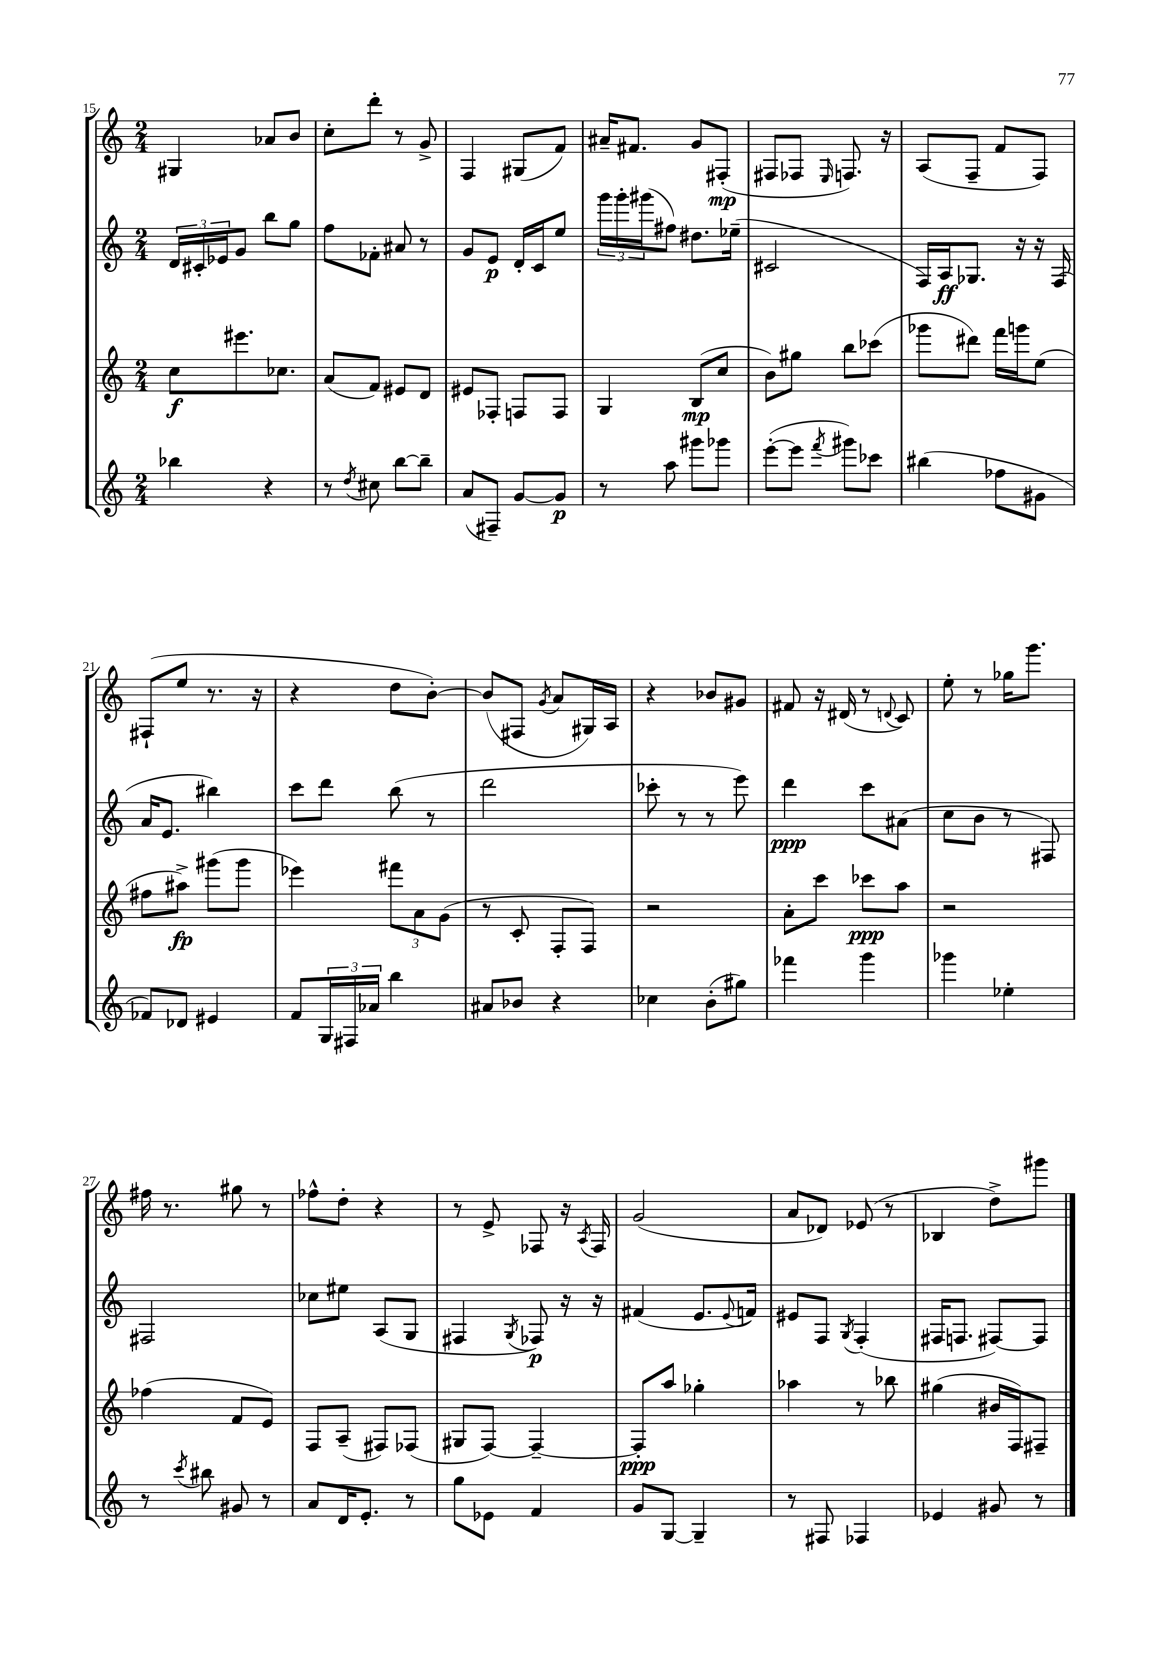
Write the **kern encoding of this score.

**kern	**kern	**kern	**kern
*staff4	*staff3	*staff2	*staff1
*clefG2	*clefG2	*clefG2	*clefG2
*k[]	*k[]	*k[]	*k[]
*M2/4	*M2/4	*M2/4	*M2/4
4bb-	8cc	24d	4G#
.	.	24c#'	.
.	.	24e-	.
.	8.eee#	8g	.
4r	.	8bb	8a-
.	8.cc-	.	.
.	.	8gg	8b
=	=	=	=
8r	(8a	8ff	8cc'
8qdd	.	.	.
8cc#	8f)	8f-'	8ddd'
[8bb	8e#	8a#	8r
8bb~]	8d	8r	8g^
=	=	=	=
(8a	8e#	8g	4F
8F#~)	8F-'	8e	.
[8g	8F	16d'	(8G#
.	.	16c	.
8g]	8F	8ee	8f)
=	=	=	=
8r	4G	24ggg	16a#~
.	.	24ggg'	.
.	.	.	8.f#
.	.	(24ggg#	.
8aa	.	8ff#)	.
8ggg#	(8B	8.dd#	8g
8ggg-	8cc	.	(8F#'
.	.	(16ee-~	.
=	=	=	=
([8eee'	8b)	2c#	8F#
8eee]	8gg#	.	8F-
8qfff	.	.	16qqE
8ggg#)	8bb	.	8.F)
8ccc-	(8ccc-	.	.
.	.	.	16r
=	=	=	=
(4bb#	8ggg-	16F)	(8A
.	.	16A	.
.	8ddd#)	8.G-	8F~
8ff-	16fff	.	8f
.	16ggg	16r	.
8g#	(8ee	16r	8F)
.	.	(16F	.
=	=	=	=
8f-)	8ff#	16a	(8F#`
.	.	8.e	.
8d-	8aa#^)	.	8ee
4e#	(8ggg#	4bb#)	8.r
.	8ggg#	.	.
.	.	.	16r
=	=	=	=
8f	4eee-)	8ccc	4r
24G	.	8ddd	.
24F#	.	.	.
24a-	.	.	.
4bb	12fff#	(8bb	8dd
.	12a	.	.
.	.	8r	[8b')
.	(12g	.	.
=	=	=	=
8a#	8r	2ddd	(8b]
8b-	8c'	.	8F#
.	.	.	8qg
4r	8F'	.	8a
.	8F)	.	16G#)
.	.	.	16A
=	=	=	=
4cc-	2r	8ccc-'	4r
.	.	8r	.
(8b'	.	8r	8b-
8gg#)	.	8eee)	8g#
=	=	=	=
4fff-	8a'	4ddd	8f#
.	8ccc	.	16r
.	.	.	(16d#
4ggg	8ccc-	8ccc	8r
.	.	.	8qqd
.	8aa	(8a#	8c)
=	=	=	=
4ggg-	2r	8cc	8ee'
.	.	8b	8r
4ee-'	.	8r	16gg-
.	.	.	8.ggg
.	.	8F#)	.
=	=	=	=
8r	(4ff-	2F#	16ff#
.	.	.	8.r
8qccc	.	.	.
8bb#	.	.	.
8g#	8f	.	8gg#
8r	8e)	.	8r
=	=	=	=
8a	8F	8cc-	8ff-^^
16d	(8A~	8ee#	8dd'
8.e'	.	.	.
.	8F#)	(8A	4r
8r	(8F-	8G	.
=	=	=	=
8gg	8G#	4F#	8r
8e-	[8F)	.	8e^
.	.	8qG	.
4f	4F~_	8F-)	8F-
.	.	16r	16r
.	.	.	8qA
.	.	16r	16F-
=	=	=	=
8g	8F']	(4f#	(2g
[8G	8aa	.	.
4G~]	4gg-'	8.e	.
.	.	8qqe	.
.	.	16f)	.
=	=	=	=
8r	4aa-	8e#	8a
8F#	.	8F	8d-)
.	.	8qG	.
4F-	8r	(4F'	(8e-
.	8bb-	.	8r
=	=	=	=
4e-	(4gg#	16F#	4B-
.	.	8.F	.
8g#	16b#	[8F#)	8dd^)
.	16F)	.	.
8r	8F#~	8F#]	8ggg#
==	==	==	==
*-	*-	*-	*-
